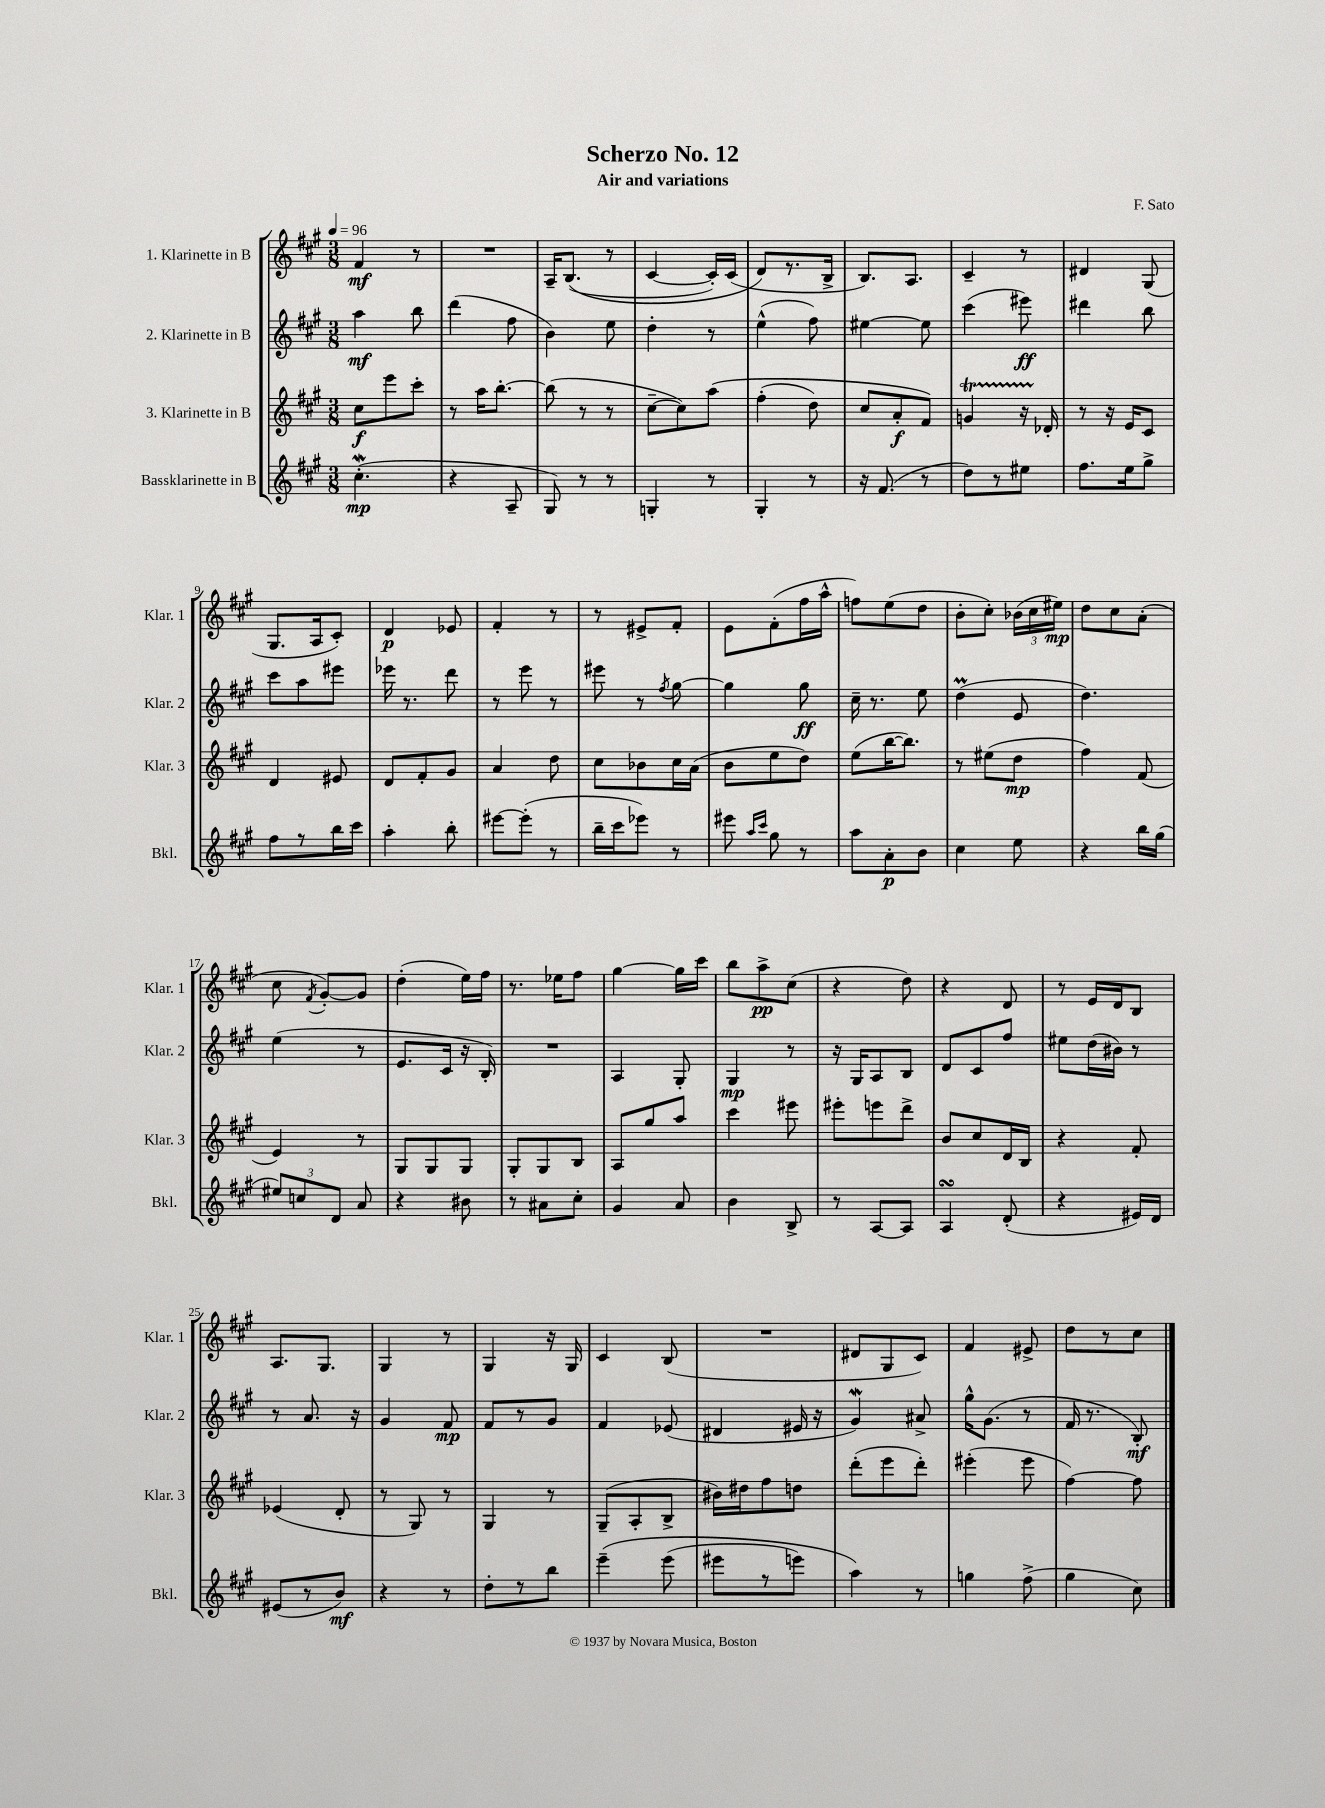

**kern	**kern	**kern	**kern
*staff4	*staff3	*staff2	*staff1
*clefG2	*clefG2	*clefG2	*clefG2
*k[f#c#g#]	*k[f#c#g#]	*k[f#c#g#]	*k[f#c#g#]
*M3/8	*M3/8	*M3/8	*M3/8
*MM96	*MM96	*MM96	*MM96
(4.cc#'	8cc#	4aa	4f#
.	8eee	.	.
.	8ccc#'	8bb	8r
=	=	=	=
4r	8r	(4ddd	4.r
.	16aa	.	.
.	[8.bb'	.	.
8A~	.	8ff#	.
=	=	=	=
8G#)	(8bb]	4b)	16A~
.	.	.	&((8.B
8r	8r	.	.
8r	8r	8ee	8r
=	=	=	=
4G'	[8cc#~	4dd'	[4c#
.	8cc#])	.	.
8r	&(8aa	8r	16c#'])
.	.	.	(16c#
=	=	=	=
4G#'	(4ff#'	(4ee^^	8d&)
.	.	.	8.r
8r	8dd)	8ff#)	.
.	.	.	16B^
=	=	=	=
16r	8cc#	[4ee#	8.B)
(8.f#	.	.	.
.	8a'	.	.
.	.	.	8.A
8r	8f#&)	8ee#]	.
=	=	=	=
8dd)	4g	(4ccc#	4c#~
8r	.	.	.
8ee#	16r	8eee#)	8r
.	16d-'	.	.
=	=	=	=
8.ff#	8r	4ddd#	4d#
.	16r	.	.
16ee	16e	.	.
8gg#^	8c#	8bb	(8G#
=	=	=	=
8ff#	4d	8ccc#	8.G#
8r	.	8aa	.
.	.	.	16A
16bb	8e#	8eee#	8c#')
16ccc#	.	.	.
=	=	=	=
4aa'	8d	16eee-	4d
.	.	8.r	.
.	8f#'	.	.
8bb'	8g#	8ddd	8e-
=	=	=	=
[8eee#	4a	8r	4f#'
(8eee#']	.	8eee	.
8r	8dd	8r	8r
=	=	=	=
16bb~	8cc#	8eee#	8r
16ccc#	.	.	.
8eee-)	8b-	8r	8e#^
.	.	8qff#	.
8r	16cc#	[8gg#	8f#'
.	(16a	.	.
=	=	=	=
8eee#	8b	4gg#]	8e
16qqaa	.	.	.
16qqccc#	.	.	.
8gg#	8ee	.	(8f#'
8r	8dd)	8gg#	16ff#
.	.	.	16aa^^
=	=	=	=
8aa	(8ee	16cc#~	8ff)
.	.	8.r	.
8a'	[16bb	.	(8ee
.	8.bb])	.	.
8b	.	8ee	8dd
=	=	=	=
4cc#	8r	(4dd	8b'
.	(8ee#	.	8cc#')
8ee	8dd	8e	(24b-
.	.	.	24cc#
.	.	.	24ee#)
=	=	=	=
4r	4ff#)	4.dd)	8dd
.	.	.	8cc#
16bb	(8f#	.	(8a'
(16gg#	.	.	.
=	=	=	=
12ee#)	4e)	(4ee	8cc#
12cc	.	.	.
.	.	.	8qf#
.	.	.	[8g#')
12d	.	.	.
8a	8r	8r	8g#]
=	=	=	=
4r	8G#	8.e	(4dd'
.	8G#	.	.
.	.	16c#	.
8b#	8G#	16r	16ee)
.	.	16B')	16ff#
=	=	=	=
8r	8G#'	4.r	8.r
8a#	8G#	.	.
.	.	.	16ee-
8cc#'	8B	.	8ff#
=	=	=	=
4g#	8A	4A	[4gg#
.	8gg#	.	.
8a	8aa	8G#'	16gg#]
.	.	.	16ccc#
=	=	=	=
4b	4ccc#	4G#	8bb
.	.	.	8aa^
8B^	8eee#	8r	(8cc#
=	=	=	=
8r	8eee#'	16r	4r
.	.	16G#	.
[8A	8eee	8A	.
8A]	8ddd^	8B	8dd)
=	=	=	=
4A	8b	8d	4r
.	8cc#	8c#	.
(8d'	16d	8ff#	8d
.	16B	.	.
=	=	=	=
4r	4r	8ee#	8r
.	.	(16dd	16e
.	.	16b#)	16d
16e#)	8f#'	8r	8B
16d	.	.	.
=	=	=	=
(8e#	(4e-	8r	8.A
8r	.	8.a	.
.	.	.	8.G#
8b)	8d'	.	.
.	.	16r	.
=	=	=	=
4r	8r	4g#	4G#
.	8G#)	.	.
8r	8r	8f#	8r
=	=	=	=
8dd'	4G#	8f#	4G#
8r	.	8r	.
8bb	8r	8g#	16r
.	.	.	16G#
=	=	=	=
&(4eee~	(8G#~	4f#	4c#
.	8A'	.	.
(8eee	8B^	(8e-	(8B
=	=	=	=
8eee#	16b#)	4d#	4.r
.	16dd#	.	.
8r	8ff#	.	.
8eee)	8dd	16e#	.
.	.	16r	.
=	=	=	=
4aa&)	(8ddd'	4g#)	8d#
.	8eee	.	8G#
8r	8ddd')	8a#^	8c#)
=	=	=	=
4gg	(4eee#'	16gg#^^	4f#
.	.	(8.g#	.
(8ff#^	8eee#	8r	8e#^
=	=	=	=
4gg#	[4ff#)	16f#	8dd
.	.	8.r	.
.	.	.	8r
8cc#)	8ff#]	8B')	8cc#
==	==	==	==
*-	*-	*-	*-
